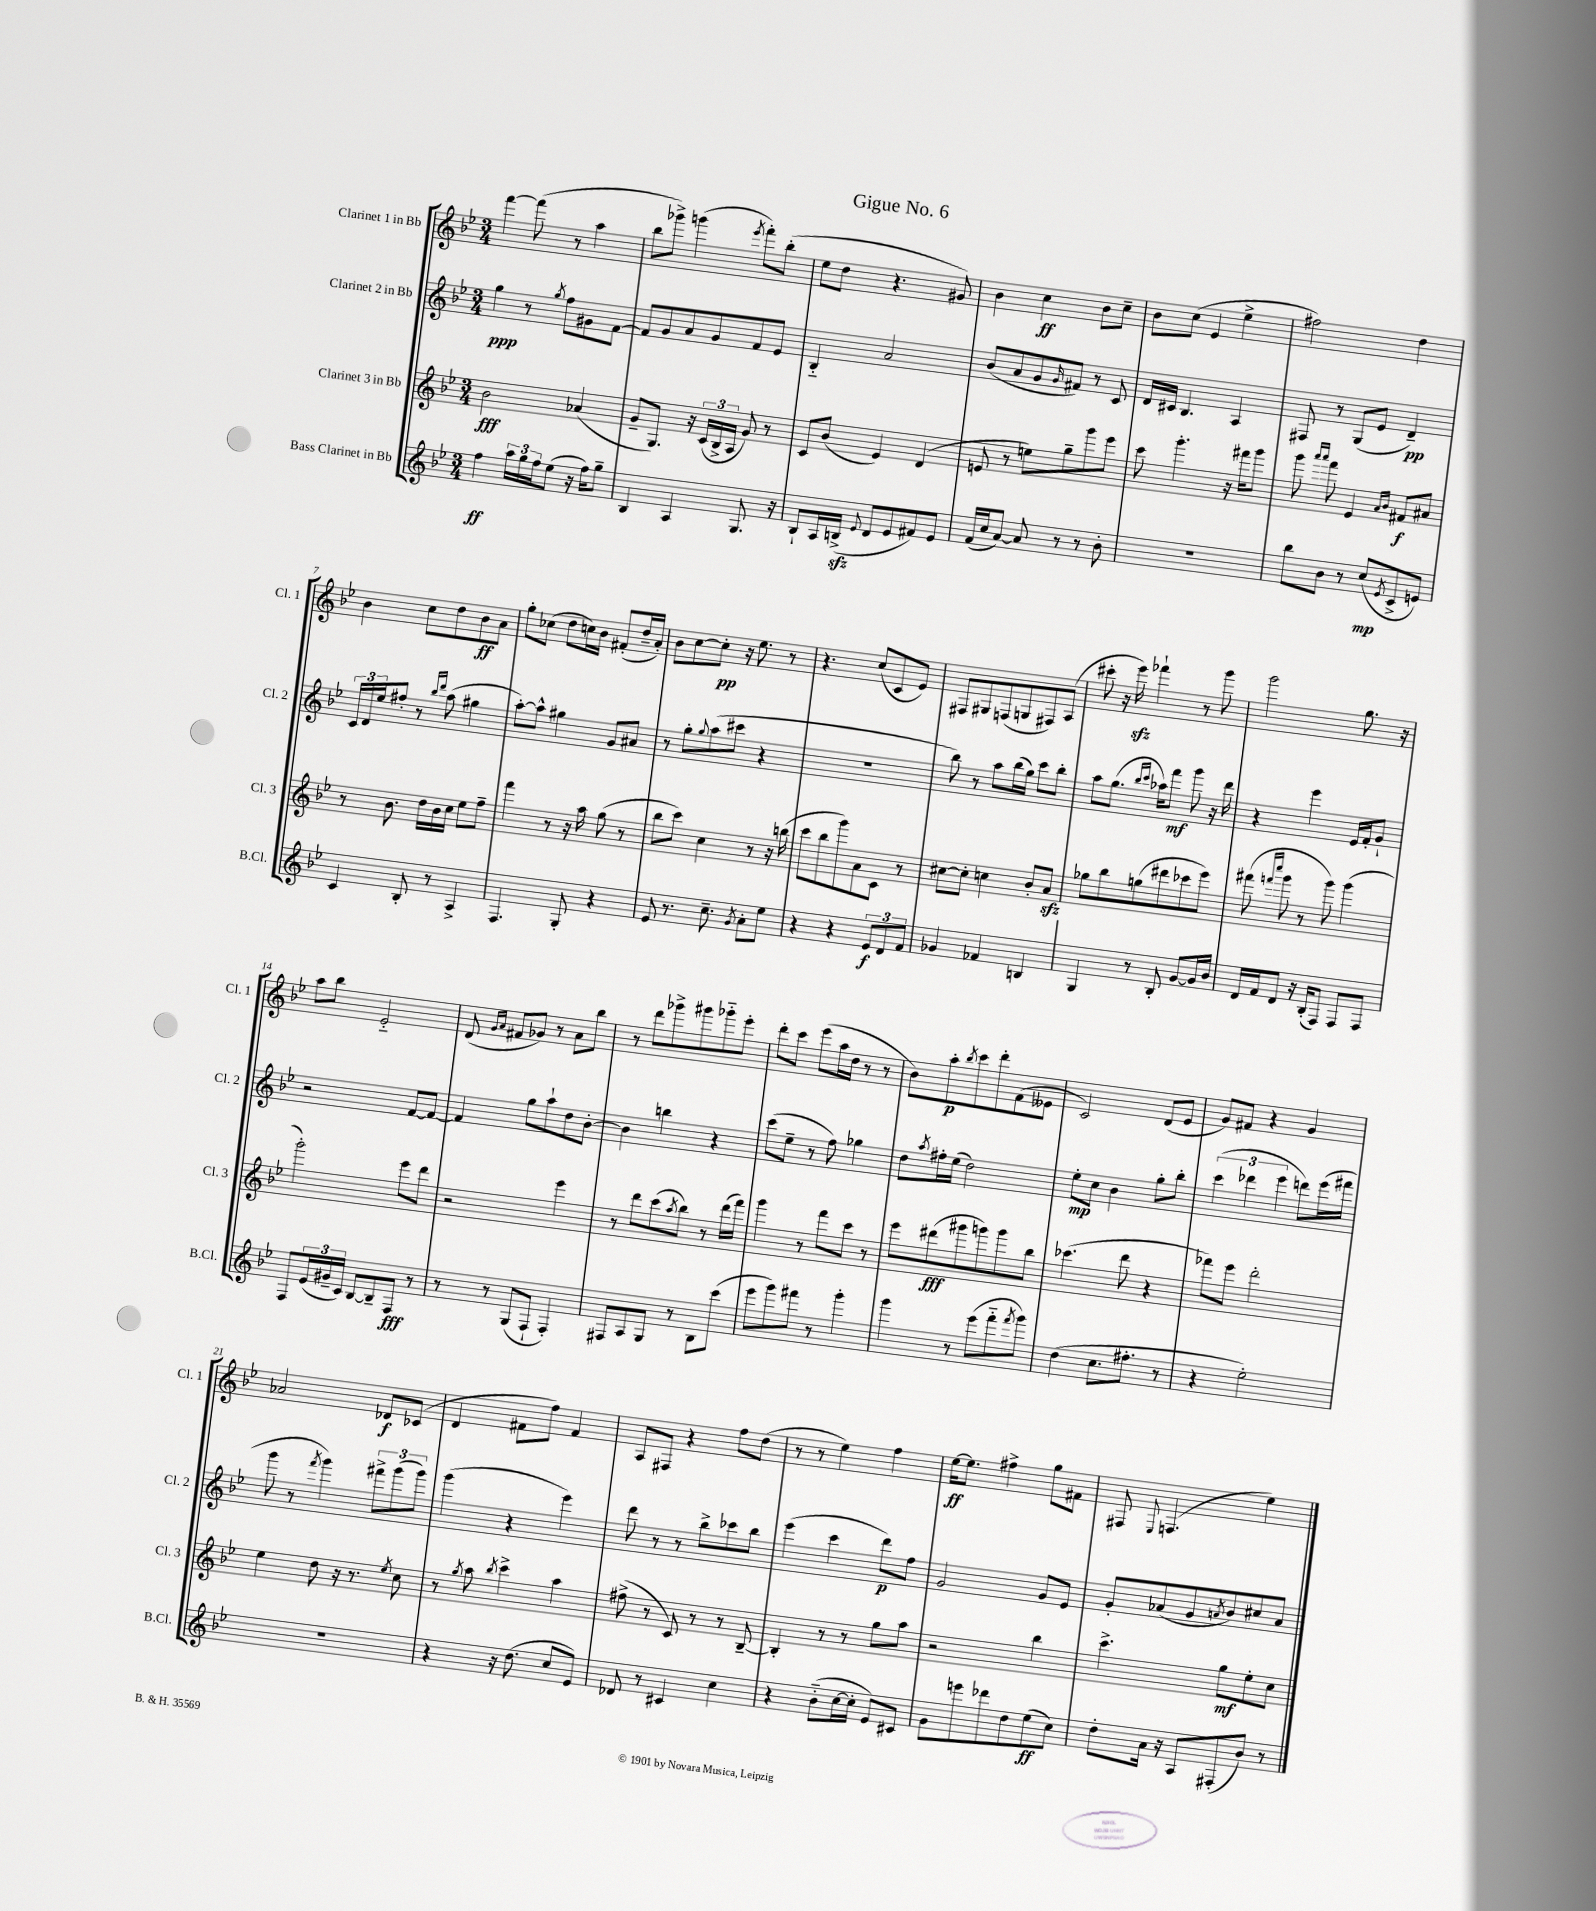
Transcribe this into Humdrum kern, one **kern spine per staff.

**kern	**kern	**kern	**kern
*staff4	*staff3	*staff2	*staff1
*clefG2	*clefG2	*clefG2	*clefG2
*k[b-e-]	*k[b-e-]	*k[b-e-]	*k[b-e-]
*M3/4	*M3/4	*M3/4	*M3/4
4ff	2b-	4gg	[4fff
24aa	.	8r	(8fff]
24gg	.	.	.
24ff	.	.	.
.	.	8qgg	.
(8ee-	.	8ff	8r
16r	(4a-	8g#	4aa
16ff)	.	.	.
8gg~	.	[8f	.
=	=	=	=
4B-	8g~	8f]	8bb-
.	8.G)	8g	8ggg-^)
4A	.	8a	(4ggg
.	16r	.	.
.	(24c	8g	.
.	24B-^	.	.
.	24A	.	.
.	.	.	8qeee-
8.G	8g)	8f	8fff')
.	8r	8e-	(8bb-'
16r	.	.	.
=	=	=	=
8B-`	8c	4B-'~	8ee-
16A	(8b-	.	8dd
(16B^	.	.	.
8qqe-	.	.	.
8d	4e-)	2a	4.r
8e-	.	.	.
8f#)	(4d	.	.
8e-	.	.	8g#)
=	=	=	=
(16f	8e	(8b-	4b-
16cc	.	.	.
[8a)	8r	8a	.
8a]	8ee)	8g	4cc
.	.	16qqg	.
8r	8gg~	8f#)	.
8r	8ggg	8r	8b-
8b-'	8eee-	8c	8cc~
=	=	=	=
2.r	8ccc	16d	8b-
.	.	16c#	.
.	4.ggg'	4.B-	(8cc
.	.	.	4e-
.	16r	4A	4ee-^
.	16fff#	.	.
.	8ggg	.	.
=	=	=	=
8bb-	8ggg	8F#	2ff#)
.	16qqaaa	.	.
.	16qqaaa	.	.
8b-	8fff	8r	.
8r	4e-	(8G	.
(8cc	.	8e-	.
.	16qqa	.	.
8qe-	16qqb-	.	.
8c^	8f#	4d~)	4dd
8e)	8a#	.	.
=	=	=	=
4c	8r	24c	4b-
.	.	24d	.
.	.	24ee-	.
.	8.b-	8ff#'	.
8B-'	.	8r	8cc
.	16dd	.	.
.	.	16qqbb-	.
.	.	16qqddd	.
8r	16b-	(8aa	8dd
.	16cc	.	.
4A^	8ee-	4gg#	8b-
.	8ff~	.	8a
=	=	=	=
4.F	4fff	[8aa')	8gg'
.	.	8aa^^]	(8cc-
.	8r	4gg#	8dd
8G'	16r	.	16cc)
.	16aa	.	16b-
4r	(8gg	8g	(8f#'
.	8r	8a#	16dd~
.	.	.	16a')
=	=	=	=
8e-	8bb-	8r	8b-
8.r	8ccc)	8gg'	[8cc
.	.	8qqgg	.
.	4cc	(8aa	8cc']
8.cc~	.	.	.
.	.	8ccc#	16r
.	.	.	8.ee-
8qg	.	.	.
8a'	8r	4r	.
8ee-	16r	.	8r
.	(16bb	.	.
=	=	=	=
4r	8ccc	2.r	4.r
.	8bb-	.	.
4r	8ggg)	.	.
.	8a	.	(8cc
12e-	8c	.	8c
12d	.	.	.
.	8r	.	8e-)
12f	.	.	.
=	=	=	=
4g-	[8cc#	8bb-)	8F#
.	8cc#']	8r	8G#
4f-	4cc	8aa	(8F
.	.	(16bb-	8G
.	.	16gg)	.
4B	8b-'	8ccc	8F#)
.	8a	8bb-'	(8A
=	=	=	=
4G	8gg-	8aa	8ccc#'
.	8bb-	(8.gg	16r
.	.	.	16eee-)
8r	(8gg	.	4fff-`
.	.	16qqbb-	.
.	.	16qqccc	.
.	.	16aa-)	.
8B-'	8ddd#	8fff	.
[8g	8ccc-	8ggg	8r
16g]	8eee-)	16r	8ggg
16b-	.	16ddd	.
=	=	=	=
16d	(8fff#	4r	2ggg
16f	.	.	.
.	16qqfff	.	.
.	16qqcccc	.	.
8d	8ggg	.	.
16r	8r	4eee-	.
(16B-'	.	.	.
8F)	8ggg)	.	.
8F	(4ggg	16e-	8.gg
.	.	16f'	.
8F	.	8g`	.
.	.	.	16r
=	=	=	=
8F	2ggg')	2r	8aa
(24e-	.	.	8bb-
24g#~	.	.	.
24c)	.	.	.
[8B-	.	.	2e-'~
8B-~]	.	.	.
8F	8eee-	[8f	.
8r	8ddd	8f_	.
=	=	=	=
8r	2r	4f]	(8d
.	.	.	16qqg
.	.	.	16qqa
8r	.	.	8f#
(8G	.	8gg	8g-)
8F`	.	8aa`	8r
4F')	4eee-	8dd	8a
.	.	[8b-'	8bb-
=	=	=	=
8F#	8r	4b-]	8r
8A	8ddd	.	8ddd
8G	(8ccc	4bb	8ggg-^
.	8qaa	.	.
8r	8bb-)	.	8ggg#
8B-	8r	4r	8ggg-'~
(8ccc	(16ddd	.	8eee-'
.	16fff)	.	.
=	=	=	=
8eee-	4ggg	(8ccc	8ddd'
8ggg)	.	8ee-~	8ccc
8fff#	8r	8r	(8eee-
8r	8fff	8ff)	16aa
.	.	.	16dd
4ggg'	8ccc	4gg-	8r
.	8r	.	8r
=	=	=	=
4ggg	8eee-	8dd	8b-)
.	.	8qaa	.
.	(8ddd#	16ff#'	8aa'
.	.	(16ee-	.
.	.	.	8qbb-
8r	8ggg#	2dd)	8ccc
(8eee-	8ggg)	.	8ddd'
8fff'~	8ggg	.	(8f
8qfff	.	.	.
8ggg)	8bb-	.	8e--
=	=	=	=
(4dd	(4.ccc-	8ee-'	2c)
.	.	8cc	.
8.cc	.	4b-	.
.	8ddd	.	.
8.ff#'	.	.	.
.	4r	8gg'	(8d
8r	.	8bb-'	8e-
=	=	=	=
4r	8fff-)	(6ccc	8g)
.	8eee-	.	8f#
.	.	6ddd-	.
2ee-')	2ddd'	.	4r
.	.	6eee-	.
.	.	8ddd)	4g
.	.	(16eee-	.
.	.	16fff#	.
=	=	=	=
2.r	4ee-	8ggg	2a-
.	.	8r	.
.	.	8qfff	.
.	8dd	4ggg)	.
.	16r	.	.
.	8.r	.	.
.	.	12fff#^	8d-
.	.	(12ggg	.
.	8qee-	.	.
.	8cc	.	(8c-
.	.	12ggg)	.
=	=	=	=
4r	8r	(4ggg	4d
.	8qgg	.	.
.	8aa	.	.
.	8qbb-	.	.
16r	4ccc^	4r	8f#
(8.dd	.	.	.
.	.	.	8ff)
8cc	4aa	4eee-)	4f#
8e-)	.	.	.
=	=	=	=
8d-	(8ff#^	8ddd	8A
8r	8r	8r	8F#
4c#	8c)	8r	4r
.	8r	8bb-^	.
4cc	8r	8ccc-	8ff
.	[8B-~	8bb-	(8dd
=	=	=	=
4r	4B-']	(4eee-	8r
.	.	.	8r
(8b-'~	8r	4ccc	4ee-)
[16cc	8r	.	.
16cc']	.	.	.
8e-)	8gg	8ddd)	4ff
8c#	8aa	8ff	.
=	=	=	=
8g	2r	2g	[16ee-
.	.	.	8.ee-]
8eee	.	.	.
8ddd-	.	.	4ff#^
8dd	.	.	.
(8ee-	4bb-	8g	8gg
8cc)	.	8e-	8f#
=	=	=	=
8dd'	4.ccc^	8g'	8F#
.	.	.	8qqE-
16a	.	(8a-	(4.F
16r	.	.	.
8A	.	8g	.
.	.	8qa	.
(8F#'	8gg	8b-)	.
8b-)	8ee-'	8cc#	4ee-)
8r	8cc	8a	.
==	==	==	==
*-	*-	*-	*-
